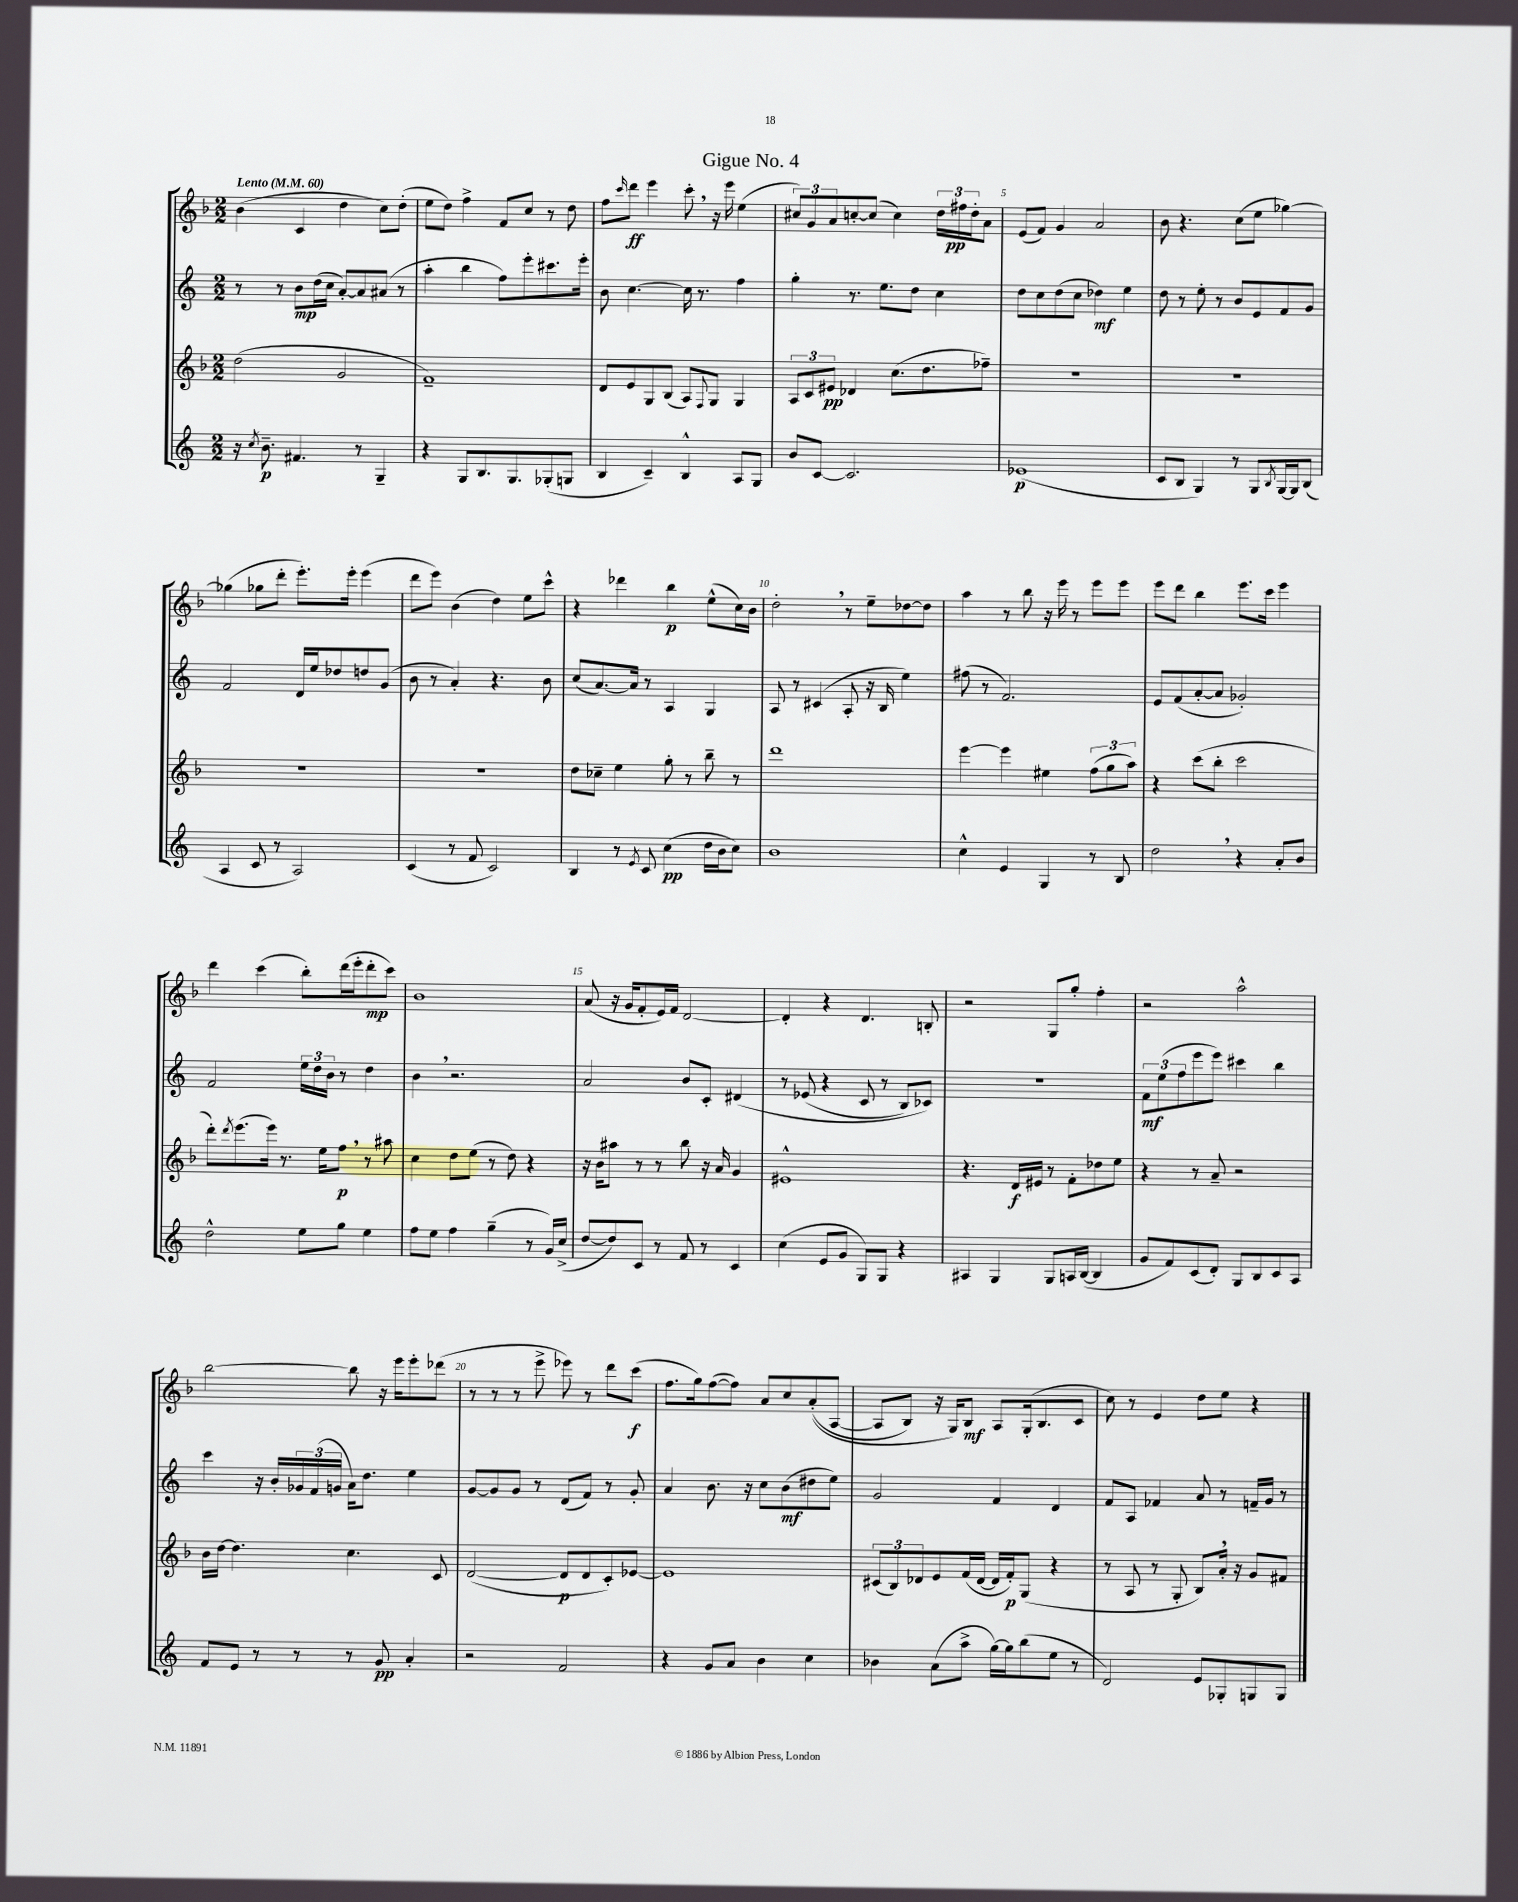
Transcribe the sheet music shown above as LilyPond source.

\header { title = "Gigue No. 4" }
<<
\new StaffGroup <<
\new Staff = "s0" {
    \clef treble \key f \major \numericTimeSignature \time 2/2 \tempo "Lento" 4 = 60
    bes'4( c'4 d''4 c''8) d''8-.( |
    e''8 d''8) f''4-> f'8 c''8 r8 d''8 |
    f''8 \grace { c'''16 } d'''8\ff e'''4 c'''8-. \breathe r16 e'''16 e''4( |
    \tuplet 3/2 { cis''8) g'8 a'8 } c''8~-. c''8( c''4) \tuplet 3/2 { d''16 fis''16\pp d''16-. } a'8 |
    e'8( f'8) g'4 a'2 |
    bes'8 r4. c''8( e''8 ges''4~) |
    ges''4( ges''8 d'''8-. e'''8.-.) e'''16-. e'''4( |
    d'''8 e'''8) bes'4( d''4) e''8 c'''8-^ |
    r4 des'''4 bes''4\p e''8-^( c''16) bes'16 |
    d''2-. \breathe r8 e''8-- des''8~ des''8 |
    a''4 r8 bes''8 r16 e'''16 r8 e'''8 e'''8 |
    e'''8 d'''8 bes''4 e'''8. c'''16 e'''4 |
    d'''4 c'''4( bes''8-.) d'''16( e'''16-. d'''8-.\mp c'''8) |
    bes'1 |
    a'8( r16 g'16 f'8-. e'16) f'16 d'2~ |
    d'4-. r4 d'4. b8-. |
    r2 g8 g''8-. f''4-. |
    r2 a''2-^ |
    bes''2~ bes''8 r16 e'''16 e'''8-. des'''8( |
    r8 r8 r8 e'''8-> ees'''8) r8 d'''8 c'''8\f( |
    f''8. g''16) f''8~( f''8) a'8 c''8 a'8-.(\( a8~ |
    a8 bes8) r16 g16\) bes8\mf a8 g16-.( bes8. c'8 |
    c''8) r8 e'4 d''8 e''8 r4 \bar "|." |
}
\new Staff = "s1" {
    \clef treble \key c \major \numericTimeSignature \time 2/2
    r8 r8 b'8\mp d''16( c''16 a'8~-.) a'8 ais'8( r8 |
    a''4-. b''4 f''8) e'''8-. cis'''8. e'''16-. |
    b'8 c''4.~ c''16 r8. f''4 |
    g''4-. r8. e''8. d''8 c''4 |
    d''8 c''8 d''8( c''8 des''4\mf) e''4 |
    d''8 r8 e''8-. r8 b'8 e'8 f'8 g'8 |
    f'2 d'16 e''16 des''8 d''8 g'8( |
    b'8 r8 a'4-.) r4. b'8 |
    c''8( a'8.~) a'16 r8 a4 g4 |
    a8 r8 cis'4( a8-. r16 b16 e''4) |
    fis''8( r8 f'2.) |
    e'8 f'8( a'8~-. a'8 ges'2-.) |
    f'2 \tuplet 3/2 { e''16 d''16 b'16 } r8 d''4 |
    b'4 \breathe r2. |
    a'2 b'8 c'8-. dis'4\( |
    r8 ees'8( r4 c'8 r8 b8) ces'8\) |
    r1 |
    \tuplet 3/2 { f'8\mf e''8( f''8 } e'''8 e'''8) cis'''4 b''4 |
    c'''4 r16 b'16-. \tuplet 3/2 { ges'16 f'16( g'16 } a'16) d''8. e''4 |
    g'8~ g'8 g'8 r8 d'8( f'8) r8 g'8-. |
    a'4 b'8. r16 c''8 b'8\mf( dis''8 e''8) |
    g'2 f'4 d'4 |
    f'8 a8 fes'4 a'8 r8 f'16-- g'16 r8 \bar "|." |
}
\new Staff = "s2" {
    \clef treble \key f \major \numericTimeSignature \time 2/2
    d''2( g'2 |
    f'1--) |
    d'8 e'8 g8 bes8( a8) \appoggiatura { f8 } g8 g4 |
    \tuplet 3/2 { a8 c'8 eis'8\pp } des'4 c''8.( d''8. fes''8--) |
    R1 |
    R1 |
    R1 |
    R1 |
    d''8 ces''8-- e''4 g''8-. r8 bes''8-- r8 |
    d'''1 |
    e'''4~ e'''4 eis''4 \tuplet 3/2 { f''8( g''8 a''8) } |
    r4 c'''8( bes''8-. c'''2 |
    d'''8-.) \acciaccatura { d'''8 } e'''8.( e'''16) r8. e''16 f''8\p \breathe r8 ais''8 |
    c''4 d''8 e''8( r8 d''8) r4 |
    r16 bes'16 ais''8 r8 r8 bes''8 r16 a'16 g'4 |
    eis'1-^ |
    r4. d'16\f eis'16 r8 f'8-. des''8 e''8 |
    r4 r8 a'8-- r2 |
    bes'16 d''16~ d''4. c''4. c'8 |
    d'2~( d'8\p d'8 c'8-.) ees'8~ |
    ees'1 |
    \tuplet 3/2 { cis'8( bes8) des'8 } e'8 f'16( des'16~ des'16 f'16-.\p) g8( r4 |
    r8 a8 r8 g8-. bes8) a'16-. \breathe r16 g'8 fis'8 \bar "|." |
}
\new Staff = "s3" {
    \clef treble \key c \major \numericTimeSignature \time 2/2
    r16 \acciaccatura { c''8 } b'8.--\p fis'4. r8 g4-- |
    r4 g8 b8. g8. ges8-.( g8 |
    b4 c'4--) b4-^ a8 g8 |
    b'8 c'8~ c'2. |
    ees'1\p( |
    c'8 b8 g4) r8 g8 \acciaccatura { b8 } g16~ g16 b8( |
    a4 c'8 r8 a2) |
    c'4( r8 f'8 c'2) |
    b4 r8 \acciaccatura { e'8 } c'8 c''4\pp( d''16 b'16 c''8) |
    b'1 |
    c''4-^ e'4 g4 r8 b8 |
    d''2 \breathe r4 a'8-. b'8 |
    d''2-^ e''8 g''8 e''4 |
    f''8 e''8 f''4 g''4--( r8 g'16) c''16->( |
    d''8~ d''8) c'8 r8 f'8 r8 c'4 |
    c''4( e'8 g'8 g8) g8 r4 |
    ais4 g4 g8 a16 b16~( b4 |
    g'8 f'8) c'8( d'8-.) g8 b8 c'8 a8 |
    f'8 e'8 r8 r8 r8 g'8\pp a'4-. |
    r2 f'2 |
    r4 g'8 a'8 b'4 c''4 |
    bes'4 a'8( a''8-> g''16~) g''16 b''8( e''8 r8 |
    d'2) e'8 ges8-. g8 g8 \bar "|." |
}
>>
>>
\layout { \context { \Score \override BarNumber.break-visibility = ##(#f #t #t) barNumberVisibility = #(every-nth-bar-number-visible 5) } }
